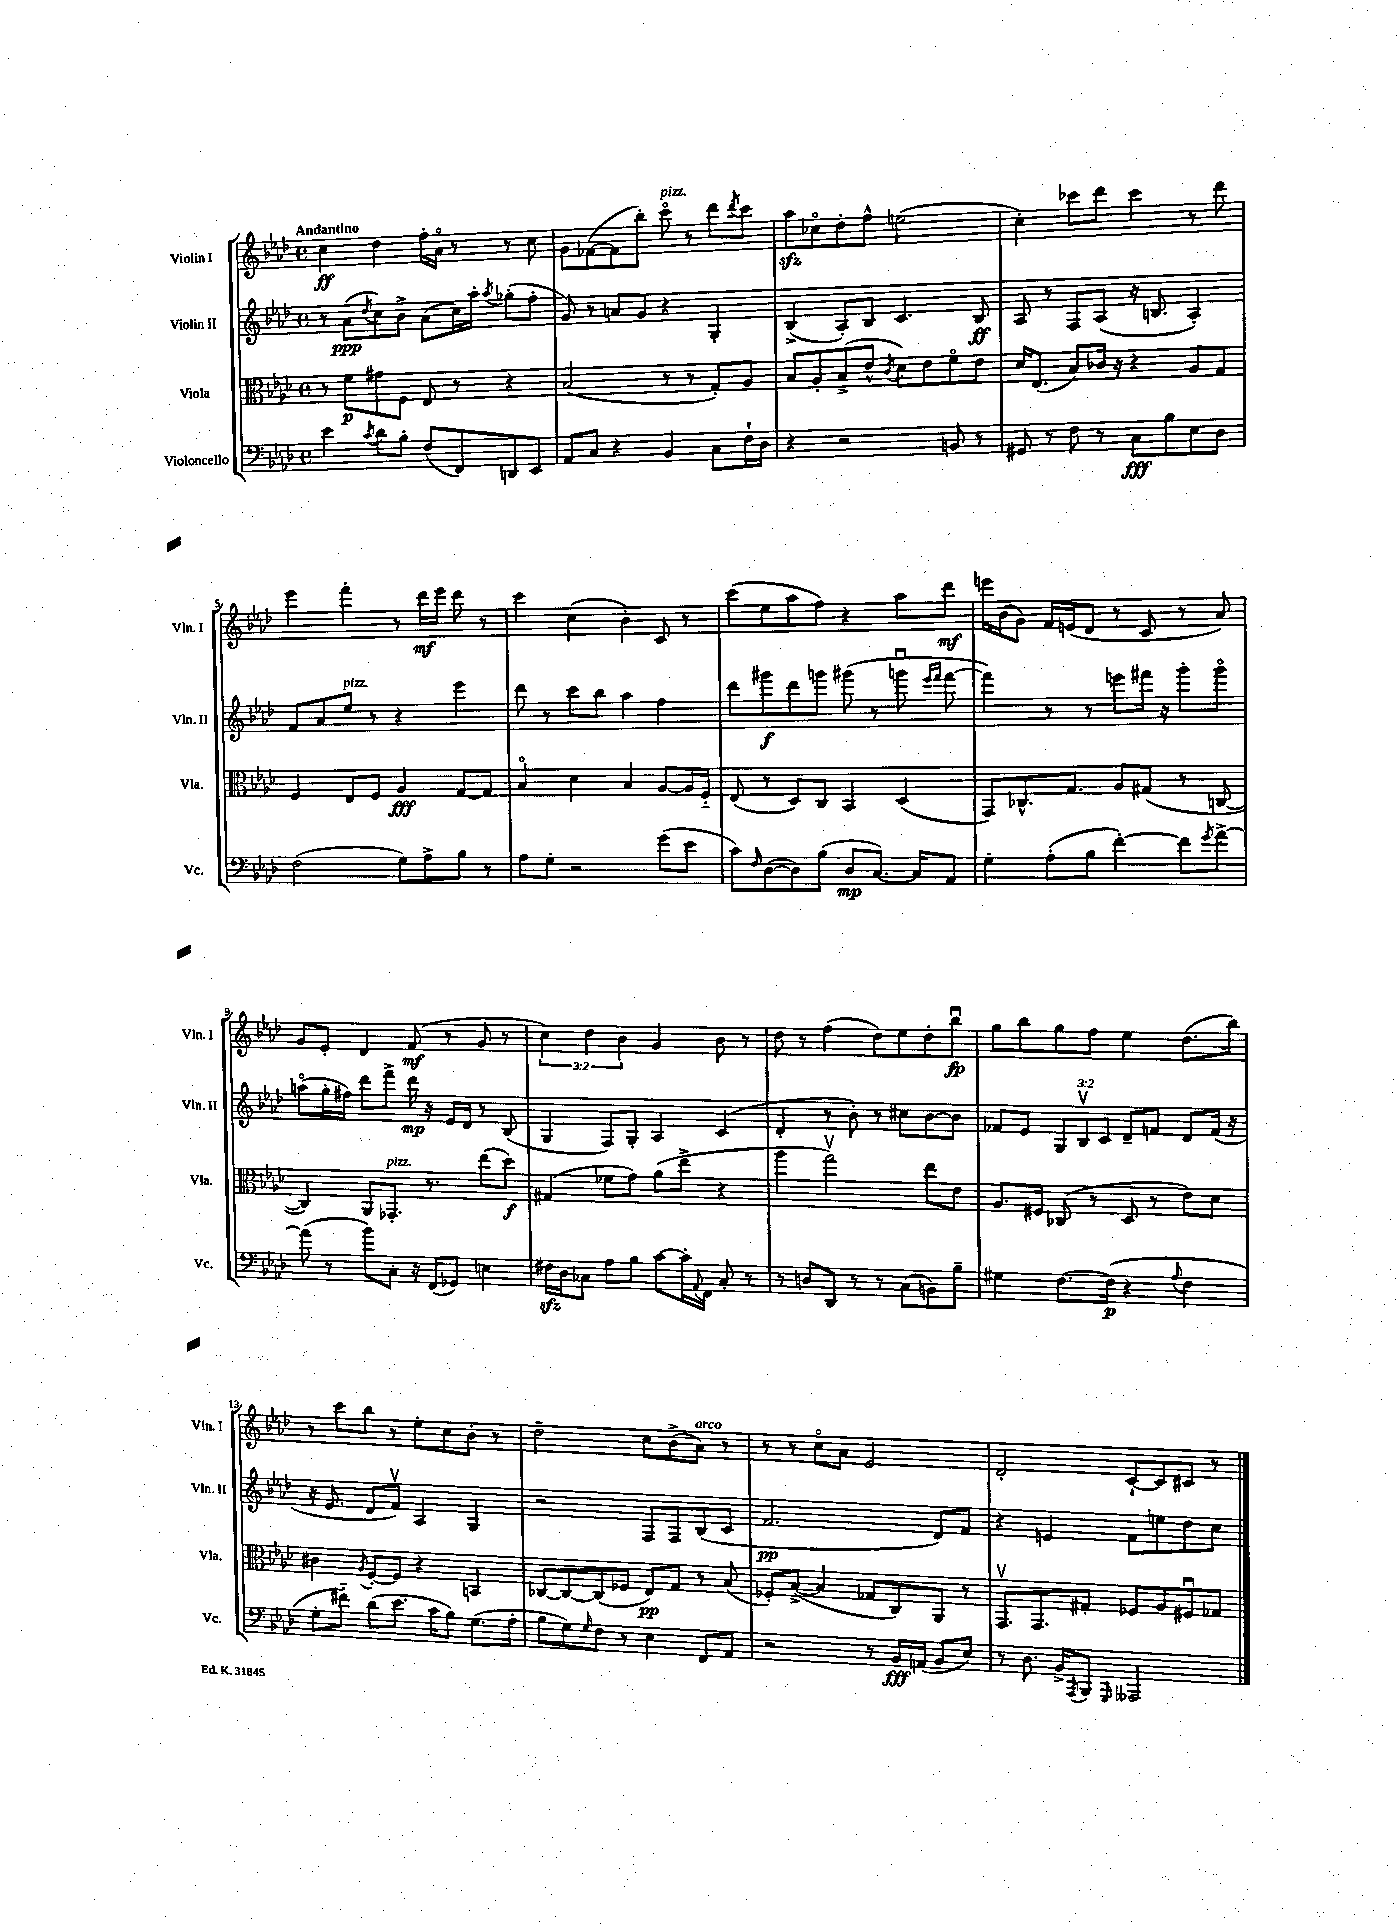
<<
\new StaffGroup <<
\new Staff = "s0" \with { instrumentName = "Violin I" shortInstrumentName = "Vln. I" } {
    \clef treble \key aes \major \defaultTimeSignature \time 4/4 \override Staff.TupletNumber.text = #tuplet-number::calc-fraction-text \tempo "Andantino"
    c''4\ff des''4 f''16-. aes'16\flageolet r8 r8 c''8 |
    g'8 fes'8~( fes'8 bes''8-.) c'''8\flageolet^\markup { \italic "pizz." } r8 des'''8 \acciaccatura { des'''8 } c'''8 |
    aes''8\sfz ces''8\flageolet des''8-. f''8-^ e''2( |
    c''4-.) ces'''8 des'''8 ces'''4 r8 des'''8 |
    ees'''4 f'''4-. r8 des'''16\mf ees'''16 des'''8 r8 |
    c'''4 c''4( bes'4-.) c'8 r8 |
    c'''8( ees''8 aes''8 f''8) r4 aes''8 des'''8\mf |
    e'''16 bes'16( g'8) f'16 e'16( des'8 r8 c'8 r8 aes'8) |
    g'8 ees'8-. des'4 f'8\mf( r8 g'8 r8 |
    \tuplet 3/2 { c''4) des''4 bes'4 } g'4 bes'8 r8 |
    des''8 r8 f''4( des''8) ees''8 des''8-. bes''8\downbow\fp |
    g''8 bes''8 g''8 f''8 ees''4 des''8.( bes''16) |
    r8 c'''8 bes''8 r8 ees''8-. c''8 bes'8-. r8 |
    des''2-- c''8 bes'8->( aes'8^\markup { \italic "arco" }) r8 |
    r8 r8 c''8\flageolet aes'8 ees'2 |
    des'2-. c'8~-! c'8 cis'8 r8 \bar "|." |
}
\new Staff = "s1" \with { instrumentName = "Violin II" shortInstrumentName = "Vln. II" } {
    \clef treble \key aes \major \defaultTimeSignature \time 4/4 \override Staff.TupletNumber.text = #tuplet-number::calc-fraction-text
    r8 aes'8\ppp( \acciaccatura { des''8 } c''8) bes'8-> aes'8( c''16) aes''16-. \acciaccatura { aes''8 } ges''8-.( f''8-. |
    g'8) r8 a'8 g'8 r4 g4-. |
    bes4->( aes8-.) bes8 c'4. bes8\ff |
    aes8 r8 f8 aes8( r16 b8. aes4-.) |
    f'8 aes'8 ees''8^\markup { \italic "pizz." } r8 r4 ees'''4 |
    des'''8 r8 c'''8 bes''8 aes''4 f''4 |
    des'''8 gis'''8\f des'''8 g'''8 gis'''8( r8 g'''8\downbow \grace { ees'''16 f'''16 } f'''8~ |
    f'''4) r8 r8 e'''8 fis'''16 r16 g'''8-. g'''8\flageolet |
    a''8\flageolet( g''16-. fis''16) des'''8 f'''8-> des'''16\mp r16 ees'16 des'16 r8 bes8( |
    g4 f8) g8-. aes4 c'4( |
    des'4-. r8 bes'8-.) r8 cis''8 bes'8~ bes'8 |
    fes'8 ees'8 \tuplet 3/2 { g8 bes8\upbow c'8 } des'8-- f'8 des'8 f'16( r16 |
    r16 ees'8. des'8 f'8\upbow) aes4 g4 |
    r2 f8 f8 bes8( c'8 |
    f'2.\pp des'8) f'8 |
    r4 e'4 f'8 e''8 des''8 c''8 \bar "|." |
}
\new Staff = "s2" \with { instrumentName = "Viola" shortInstrumentName = "Vla." } {
    \clef alto \key aes \major \defaultTimeSignature \time 4/4
    r8 f'8\p gis'8 f8 ees8 r8 r4 |
    bes2( r8 r8 g8-.) aes8 |
    bes8 aes8-. bes8->( ees'8-^ \acciaccatura { c'8 } des'8) ees'8 f'8\flageolet ees'8 |
    des'16 ees8.( bes8) ces'16 r16 r4 aes8 g8 |
    f4 ees8 f8 aes4\fff g8~ g8 |
    bes4\flageolet des'4 bes4 aes8~ aes16 f16-_ |
    ees8( r8 des8) c8 bes,4 des4( |
    g,8) ces8.-^ g8. aes8 gis8( r8 c8~ |
    c4) aes,8 ges,8.-.^\markup { \italic "pizz." } r8. ees''8( des''8\f) |
    gis4( fes'8 g'8) aes'8( ees''8-> r4 |
    aes''4 g''2\upbow) ees''8 ees'8 |
    aes8. fis16 ces8( r8 des8 r8 ees'8) des'8 |
    cis'4 \acciaccatura { aes8 } f8~-. f8 r4 b,4 |
    ces8~ ces8~ ces8( fes8 ees8\pp) g8 r8 bes8( |
    fes8-.) bes8~->( bes4 ges8 c8) aes,8 r8 |
    g,8.\upbow g,8. gis8-. fes8 aes8 fis8\downbow ges8 \bar "|." |
}
\new Staff = "s3" \with { instrumentName = "Violoncello" shortInstrumentName = "Vc." } {
    \clef bass \key aes \major \defaultTimeSignature \time 4/4
    ees'4 \acciaccatura { c'8 } des'8 bes8-. f8( f,8) d,8 ees,8 |
    aes,8 c8 r4 bes,4 c8 f16-! des16 |
    r4 r2 b,8 r8 |
    gis,8 r8 f8 r8 c8\fff bes8 ees8 des8 |
    f2( g8) aes8-> bes8 r8 |
    aes8 g8-. r2 g'8( ees'8 |
    c'8) \grace { f16 } des8~( des8) bes8( des8\mp c8.~) c16 aes,8 |
    g4-. aes8-.( bes8 f'4~-.) f'8 \acciaccatura { g'8 } aes'8~-> |
    aes'8( r8 bes'8) c8-. r16 f,16( ges,8) e4 |
    fis16\sfz des16 ces8 aes8 bes8 c'8~ c'16-. \appoggiatura { aes,8 } f,16 ces8-. r8 |
    r8 d8 des,8 r8 r8 c8( b,8) bes8-- |
    gis4 f8.~ f16\p( r4 \appoggiatura { aes8 } f4 |
    g8-. fis'8-_) des'8( ees'8. c'16 bes8) g8.( aes16-. |
    bes8 g8) \grace { g16 } f8 r8 ees4 f,8 aes,8 |
    r2 r8 bes,16\fff a,16( bes,8 ees8) |
    r8 des8. bes,16-> \acciaccatura { aes,,8 } bes,,8 \grace { g,,16 } aeses,,2 \bar "|." |
}
>>
>>
